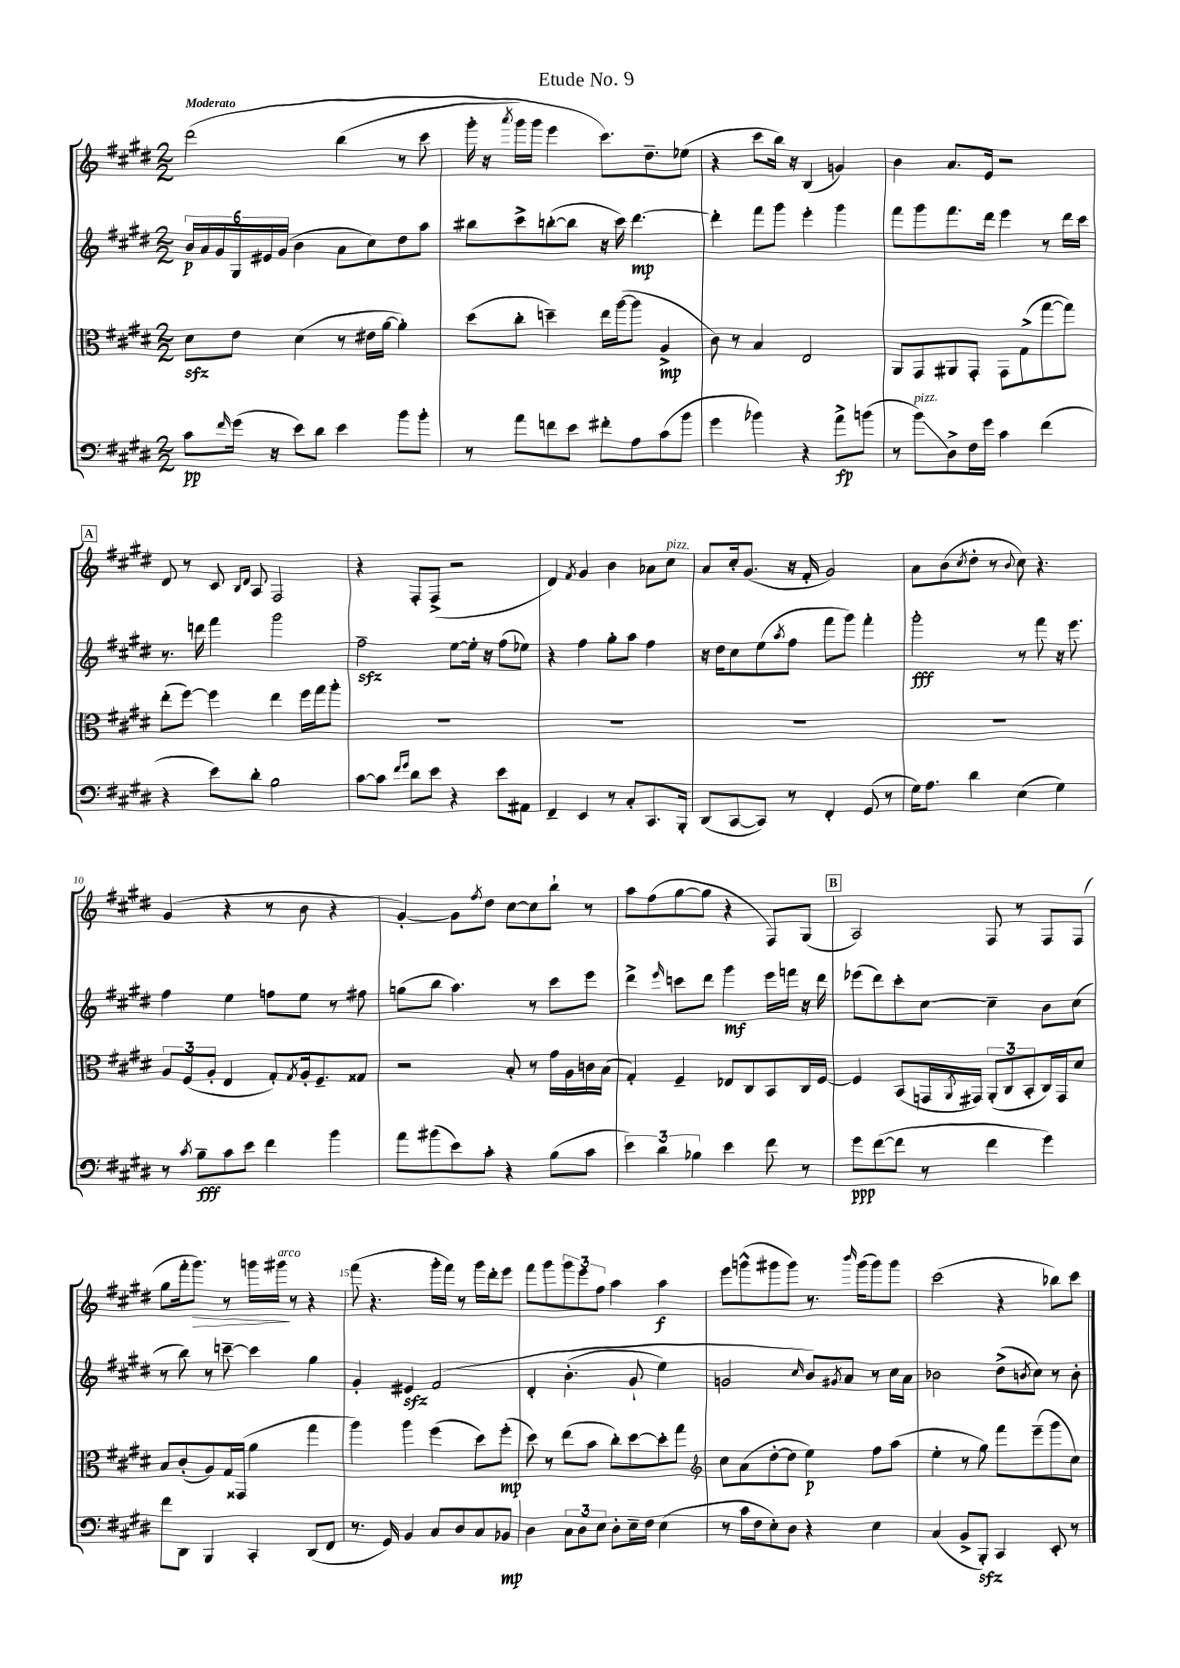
\header { title = "Etude No. 9" }
<<
\new StaffGroup <<
\new Staff = "s0" {
    \clef treble \key e \major \numericTimeSignature \time 2/2 \tempo "Moderato"
    dis'''2\( b''4( r8 cis'''8 |
    gis'''16-. r16 \acciaccatura { a'''8 } gis'''16) gis'''16 e'''4 cis'''8.\) dis''8.-- ees''8( |
    r4 cis'''8 b''16) r16 b4( g'4) |
    b'4 a'8. e'16 r2 |
    \mark \markup { \box "A" } dis'8 r8 cis'8 \grace { b16 dis'16 } a8 fis2 |
    r4 fis8-. fis8->( r2 |
    dis'4) \acciaccatura { fis'8 } gis'4 b'4 aes'8 cis''8^\markup { \italic "pizz." } |
    a'8 cis''16-. gis'8.( r16 fis'16-. gis'2) |
    a'8 b'8( \acciaccatura { cis''8 } dis''8-. r8 \appoggiatura { b'8 } cis''8) r4. |
    gis'4( r4 r8 b'8 r4 |
    gis'4~-.) gis'8 \acciaccatura { fis''8 } dis''8 cis''8~ cis''8 b''8-! r8 |
    a''8 fis''8( gis''8~ gis''8 r4 fis8) gis8( |
    \mark \markup { \box "B" } a2) fis8 r8 fis8 fis8( |
    gis''8 fis'''16-. gis'''8.\>) r8 g'''16 gis'''16\!^\markup { \italic "arco" } r8 r4 |
    fis'''8( r4. gis'''16-. fis'''16) r8 gis'''16 dis'''16-. e'''8 |
    fis'''8 gis'''8 \tuplet 3/2 { gis'''8 e'''8 fis''8 } a''4 a''4\f |
    e'''8 g'''8-^( gis'''8 gis'''8) r8. \grace { b'''16 } gis'''16( gis'''8) gis'''8 |
    cis'''2( r4 bes''8) cis'''8 \bar "|." |
}
\new Staff = "s1" {
    \clef treble \key e \major \numericTimeSignature \time 2/2
    \tuplet 6/4 { b'16\p a'16 gis'16 gis16 eis'16 gis'16( } b'4 a'8 cis''8) dis''8 a''8 |
    bis''8 cis'''8-> b''8~-.( b''8 r16 cis'''16) dis'''4.~\mp |
    dis'''4-. fis'''8 gis'''8 e'''4-. gis'''4 |
    fis'''8 gis'''8 fis'''8. dis'''16 e'''4 r8 dis'''16 cis'''16 |
    \mark \markup { \box "A" } r8. d'''16 fis'''4 gis'''2 |
    fis''2--\sfz e''8~ e''16-. r16 fis''8( ees''8) |
    r4 fis''4 gis''8-. a''8 fis''4 |
    r16 dis''16 cis''8 e''8( \acciaccatura { a''8 } fis''8 fis'''8 gis'''8) fis'''4-. |
    gis'''2-.\fff r8 fis'''8 r16 e'''8. |
    fis''4 e''4 f''8 e''8 r8 fis''8 |
    g''8( b''8 a''4.) r8 cis'''8 e'''8 |
    dis'''4-> \grace { e'''16 } c'''8 dis'''8 gis'''4\mf e'''16 f'''16 r16 dis'''16 |
    \mark \markup { \box "B" } ees'''8( dis'''8) cis'''8-. cis''8~ cis''4-- b'8 cis''8( |
    r8 b''8) r8 c'''8~-- c'''4 gis''4 |
    gis'4-. eis'4\sfz fis'2\( |
    dis'4-. b'4.-.( gis'8-! e''4) |
    g'2 \grace { cis''16 } b'8\) \acciaccatura { gis'8 } a'8 r8 cis''16 a'16 |
    bes'2 dis''8->( \acciaccatura { b'8 } cis''8) r8 b'8-. \bar "|." |
}
\new Staff = "s2" {
    \clef alto \key e \major \numericTimeSignature \time 2/2
    dis'8\sfz e'8 dis'4( r8 eis'16 a'16~ a'4-.) |
    dis''8( cis''8-. d''4--) e''16 a''16~( a''8 a4->\mp |
    cis'8) r8 b4 e2 |
    a,8 gis,8 ais,8 gis,8-. gis,8 gis8->( gis''8~ gis''8) |
    \mark \markup { \box "A" } e''8-.( fis''8~) fis''4 e''4 fis''16 gis''16 a''8-. |
    R1 |
    R1 |
    R1 |
    R1 |
    \tuplet 3/2 { a8 fis8( a8-. } e4 gis8-.) \acciaccatura { gis8 } a16-. fis8.-- gisis8 |
    r2 b8-. r8 gis'16 a16 c'16 b16( |
    gis4-.) fis4-- ees8 cis8 b,8 cis16 fis16~ |
    \mark \markup { \box "B" } fis4 b,8( g,16 \acciaccatura { a,8 } gis,16) \tuplet 3/2 { a,8-.( cis8 b,8-. } cis16) gis,16 dis'8 |
    b8 cis'8-.( a8) gis16 gisis,16( a'4 gis''4 |
    a''4) a''4 fis''4( dis''8) fis''8-.\mp( |
    dis''8) r8 e''8( b'8 cis''8-.) dis''8~ dis''8-. gis''8 |
    \clef treble cis''8 a'8( dis''8~-. dis''8 e''4\p) fis''8 a''8( |
    e''4-. r8 gis''8) fis'''8 e'''8--( gis'''8 cis''8) \bar "|." |
}
\new Staff = "s3" {
    \clef bass \key e \major \numericTimeSignature \time 2/2
    cis'8\pp \grace { fis'16 } gis'16( r16 e'8) dis'8 e'4 b'8 b'8-. |
    r8 a'8 f'8 e'8 fis'8-. a8 cis'8( b'8 |
    gis'4 bes'4) r4 a'8->\fp b'8( |
    r8 b'8\glissando^\markup { \italic "pizz." }) dis8-> fis16 gis'16 cis'4 fis'4( |
    \mark \markup { \box "A" } r4 e'8) dis'8-. b2 |
    cis'8~ cis'8 \grace { fis'16 gis'16 } dis'8 e'8 r4 e'8 ais,8 |
    fis,4-- e,4 r8 cis8-. cis,8. b,,16-. |
    dis,8( cis,8~ cis,8) r8 fis,4-. gis,8( r8 |
    gis16) a8. dis'4 e4( gis4) |
    r8 \acciaccatura { cis'8 } b8--\fff cis'8 e'8 fis'4 b'4 |
    a'8 bis'8( e'8) cis'8-. r4 b8( cis'8 |
    \tuplet 3/2 { e'4) dis'4 bes4 } e'4 fis'8 r8 |
    \mark \markup { \box "B" } gis'8\ppp fis'8~( fis'8 r8 fis'4 gis'4) |
    fis'8 dis,8 b,,4 cis,4-. dis,8( fis,8 |
    r8. gis,16) b,4 cis8 dis8 cis8 bes,8\mp |
    dis4 \tuplet 3/2 { cis8 dis8 e8 } dis8-. e16-- fis16 e4( |
    r8 cis'16 fis16 e8-.) dis8 r4 e4 |
    cis4( b,8-> b,,8-.\sfz) cis,4 e,8-. r8 \bar "|." |
}
>>
>>
\layout { \context { \Score \override BarNumber.break-visibility = ##(#f #t #t) barNumberVisibility = #(every-nth-bar-number-visible 5) } }
